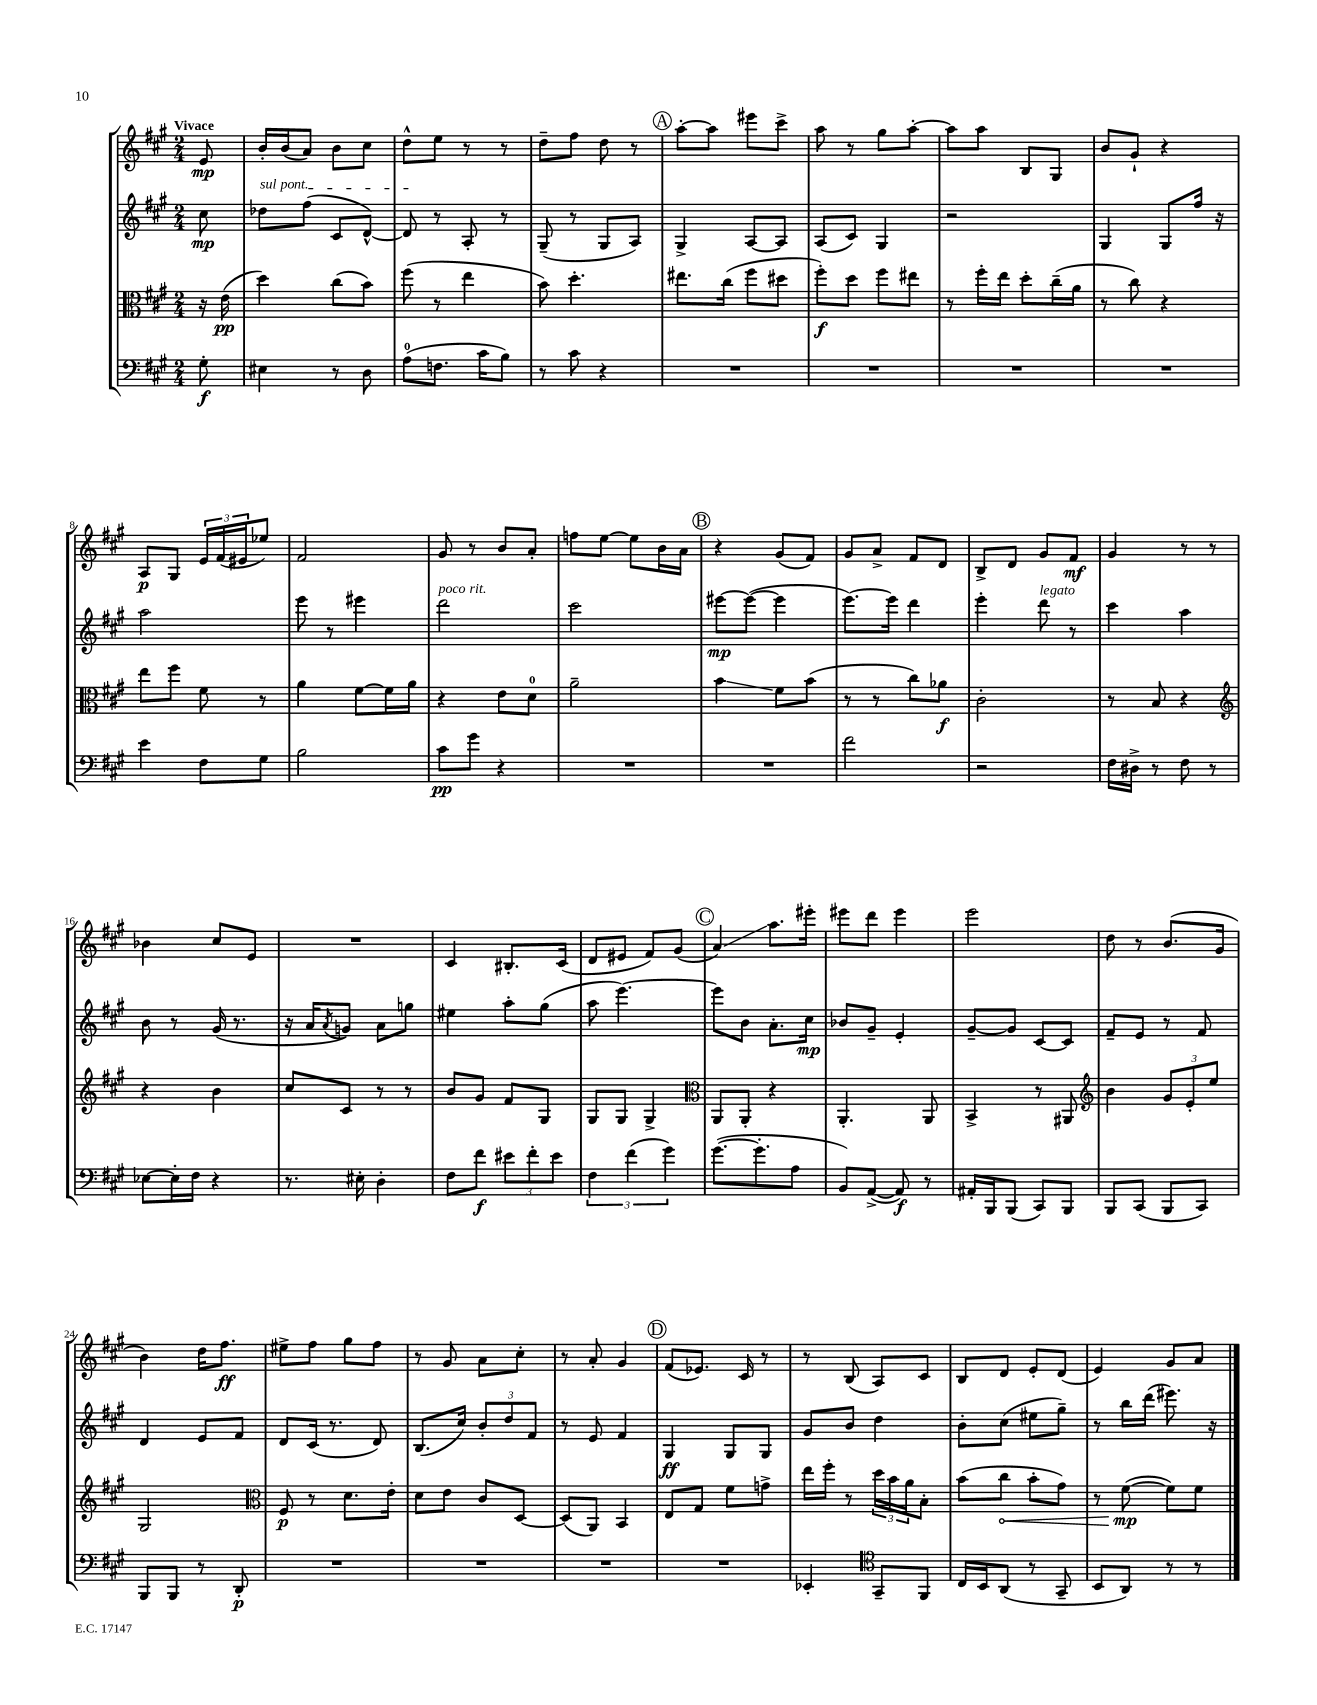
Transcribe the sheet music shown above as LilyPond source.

<<
\new StaffGroup <<
\new Staff = "s0" {
    \clef treble \key a \major \numericTimeSignature \time 2/4 \partial 8 \tempo "Vivace"
    e'8\mp |
    b'16-. b'16( a'8) b'8 cis''8 |
    d''8-^ e''8 r8 r8 |
    d''8-- fis''8 d''8 r8 |
    \mark \markup { \circle "A" } a''8~-. a''8 eis'''8 cis'''8-> |
    a''8 r8 gis''8 a''8~-. |
    a''8 a''8 b8 gis8 |
    b'8 gis'8-! r4 |
    a8\p gis8 \tuplet 3/2 { e'16 fis'16( eis'16 } ees''8) |
    fis'2 |
    gis'8 r8 b'8 a'8-. |
    f''8 e''8~ e''8 b'16 a'16 |
    \mark \markup { \circle "B" } r4 gis'8( fis'8) |
    gis'8 a'8-> fis'8 d'8 |
    b8-> d'8 gis'8 fis'8\mf |
    gis'4 r8 r8 |
    bes'4 cis''8 e'8 |
    R2 |
    cis'4 bis8.-. cis'16( |
    d'8 eis'8 fis'8) gis'8( |
    \mark \markup { \circle "C" } a'4\glissando) a''8. eis'''16-. |
    eis'''8 d'''8 eis'''4 |
    e'''2 |
    d''8 r8 b'8.( gis'16 |
    b'4) d''16 fis''8.\ff |
    eis''8-> fis''8 gis''8 fis''8 |
    r8 gis'8 a'8 cis''8-. |
    r8 a'8-. gis'4 |
    \mark \markup { \circle "D" } fis'8( ees'8.) cis'16 r8 |
    r8 b8( a8) cis'8 |
    b8 d'8 e'8-. d'8( |
    e'4) gis'8 a'8 \bar "|." |
}
\new Staff = "s1" {
    \clef treble \key a \major \numericTimeSignature \time 2/4 \partial 8
    cis''8\mp |
    \once \override TextSpanner.bound-details.left.text = \markup { \italic "sul pont." } des''8\startTextSpan fis''8( cis'8 d'8~-^) |
    d'8\stopTextSpan r8 a8-. r8 |
    gis8--( r8 gis8 a8) |
    \mark \markup { \circle "A" } gis4-> a8~ a8 |
    a8( cis'8) gis4 |
    r2 |
    gis4 gis8 fis''16 r16 |
    a''2 |
    e'''8 r8 eis'''4 |
    d'''2^\markup { \italic "poco rit." } |
    cis'''2 |
    \mark \markup { \circle "B" } eis'''8~\mp eis'''8~( eis'''4 |
    e'''8.~) e'''16 d'''4 |
    e'''4-. d'''8^\markup { \italic "legato" } r8 |
    cis'''4 a''4 |
    b'8 r8 gis'16( r8. |
    r16 a'16 \acciaccatura { a'8 } g'8) a'8 g''8 |
    eis''4 a''8-. gis''8( |
    a''8 e'''4.~) |
    \mark \markup { \circle "C" } e'''8 b'8 a'8.-. cis''16\mp |
    bes'8 gis'8-- e'4-. |
    gis'8~-- gis'8 cis'8~ cis'8 |
    fis'8-- e'8 r8 fis'8 |
    d'4 e'8 fis'8 |
    d'8 cis'16( r8. d'8) |
    b8.( cis''16) \tuplet 3/2 { b'8-. d''8 fis'8 } |
    r8 e'8 fis'4 |
    \mark \markup { \circle "D" } gis4\ff gis8 gis8 |
    gis'8 b'8 d''4 |
    b'8-. cis''8( eis''8 gis''8--) |
    r8 b''16 d'''16( eis'''8.) r16 \bar "|." |
}
\new Staff = "s2" {
    \clef alto \key a \major \numericTimeSignature \time 2/4 \partial 8
    r16 e'16\pp( |
    d''4) cis''8( b'8) |
    fis''8( r8 e''4 |
    b'8) d''4.-. |
    \mark \markup { \circle "A" } eis''8. cis''16( fis''8 dis''8 |
    fis''8-.\f) d''8 fis''8 eis''8 |
    r8 fis''16-. e''16 d''8-. cis''16--( a'16 |
    r8 cis''8) r4 |
    e''8 fis''8 fis'8 r8 |
    a'4 fis'8~ fis'16 a'16 |
    r4 e'8 d'8-0 |
    a'2-- |
    \mark \markup { \circle "B" } b'4\glissando fis'8 b'8( |
    r8 r8 cis''8) aes'8\f |
    cis'2-. |
    r8 b8 r4 |
    \clef treble r4 b'4 |
    cis''8 cis'8 r8 r8 |
    b'8 gis'8 fis'8 gis8 |
    gis8 gis8 gis4-> |
    \mark \markup { \circle "C" } \clef alto a,8 a,8-. r4 |
    a,4.-. a,8 |
    b,4-> r8 ais,8 |
    \clef treble b'4 \tuplet 3/2 { gis'8 e'8-. e''8 } |
    gis2 |
    \clef alto fis8\p r8 d'8. e'16-. |
    d'8 e'8 cis'8 d8~ |
    d8( a,8) b,4 |
    \mark \markup { \circle "D" } e8 gis8 fis'8 g'8-> |
    e''16 fis''16-. r8 \tuplet 3/2 { d''16 b'16 a'16 } b8-. |
    b'8( \once \override Hairpin.circled-tip = ##t cis''8\< b'8-. gis'8) |
    r8 fis'8~\mp\!( fis'8) fis'8 \bar "|." |
}
\new Staff = "s3" {
    \clef bass \key a \major \numericTimeSignature \time 2/4 \partial 8
    gis8-.\f |
    eis4 r8 d8 |
    a8-0( f8. cis'16 b8) |
    r8 cis'8 r4 |
    \mark \markup { \circle "A" } R2 |
    R2 |
    R2 |
    R2 |
    e'4 fis8 gis8 |
    b2 |
    cis'8\pp gis'8 r4 |
    R2 |
    \mark \markup { \circle "B" } R2 |
    fis'2 |
    r2 |
    fis16 dis16-> r8 fis8 r8 |
    ees8~ ees16-. fis16 r4 |
    r8. eis16-. d4-. |
    fis8 fis'8\f \tuplet 3/2 { eis'8 fis'8-. eis'8 } |
    \tuplet 3/2 { fis4 fis'4( gis'4) } |
    \mark \markup { \circle "C" } gis'8.~( gis'8.-. a8 |
    b,8) a,8~->( a,8\f) r8 |
    ais,16-. b,,16 b,,8( cis,8) b,,8 |
    b,,8 cis,8( b,,8 cis,8) |
    b,,8 b,,8 r8 d,8-.\p |
    R2 |
    R2 |
    R2 |
    \mark \markup { \circle "D" } R2 |
    ees,4-. \clef tenor gis,8-- fis,8 |
    cis16 b,16 a,8( r8 gis,8-- |
    b,8 a,8) r8 r8 \bar "|." |
}
>>
>>
